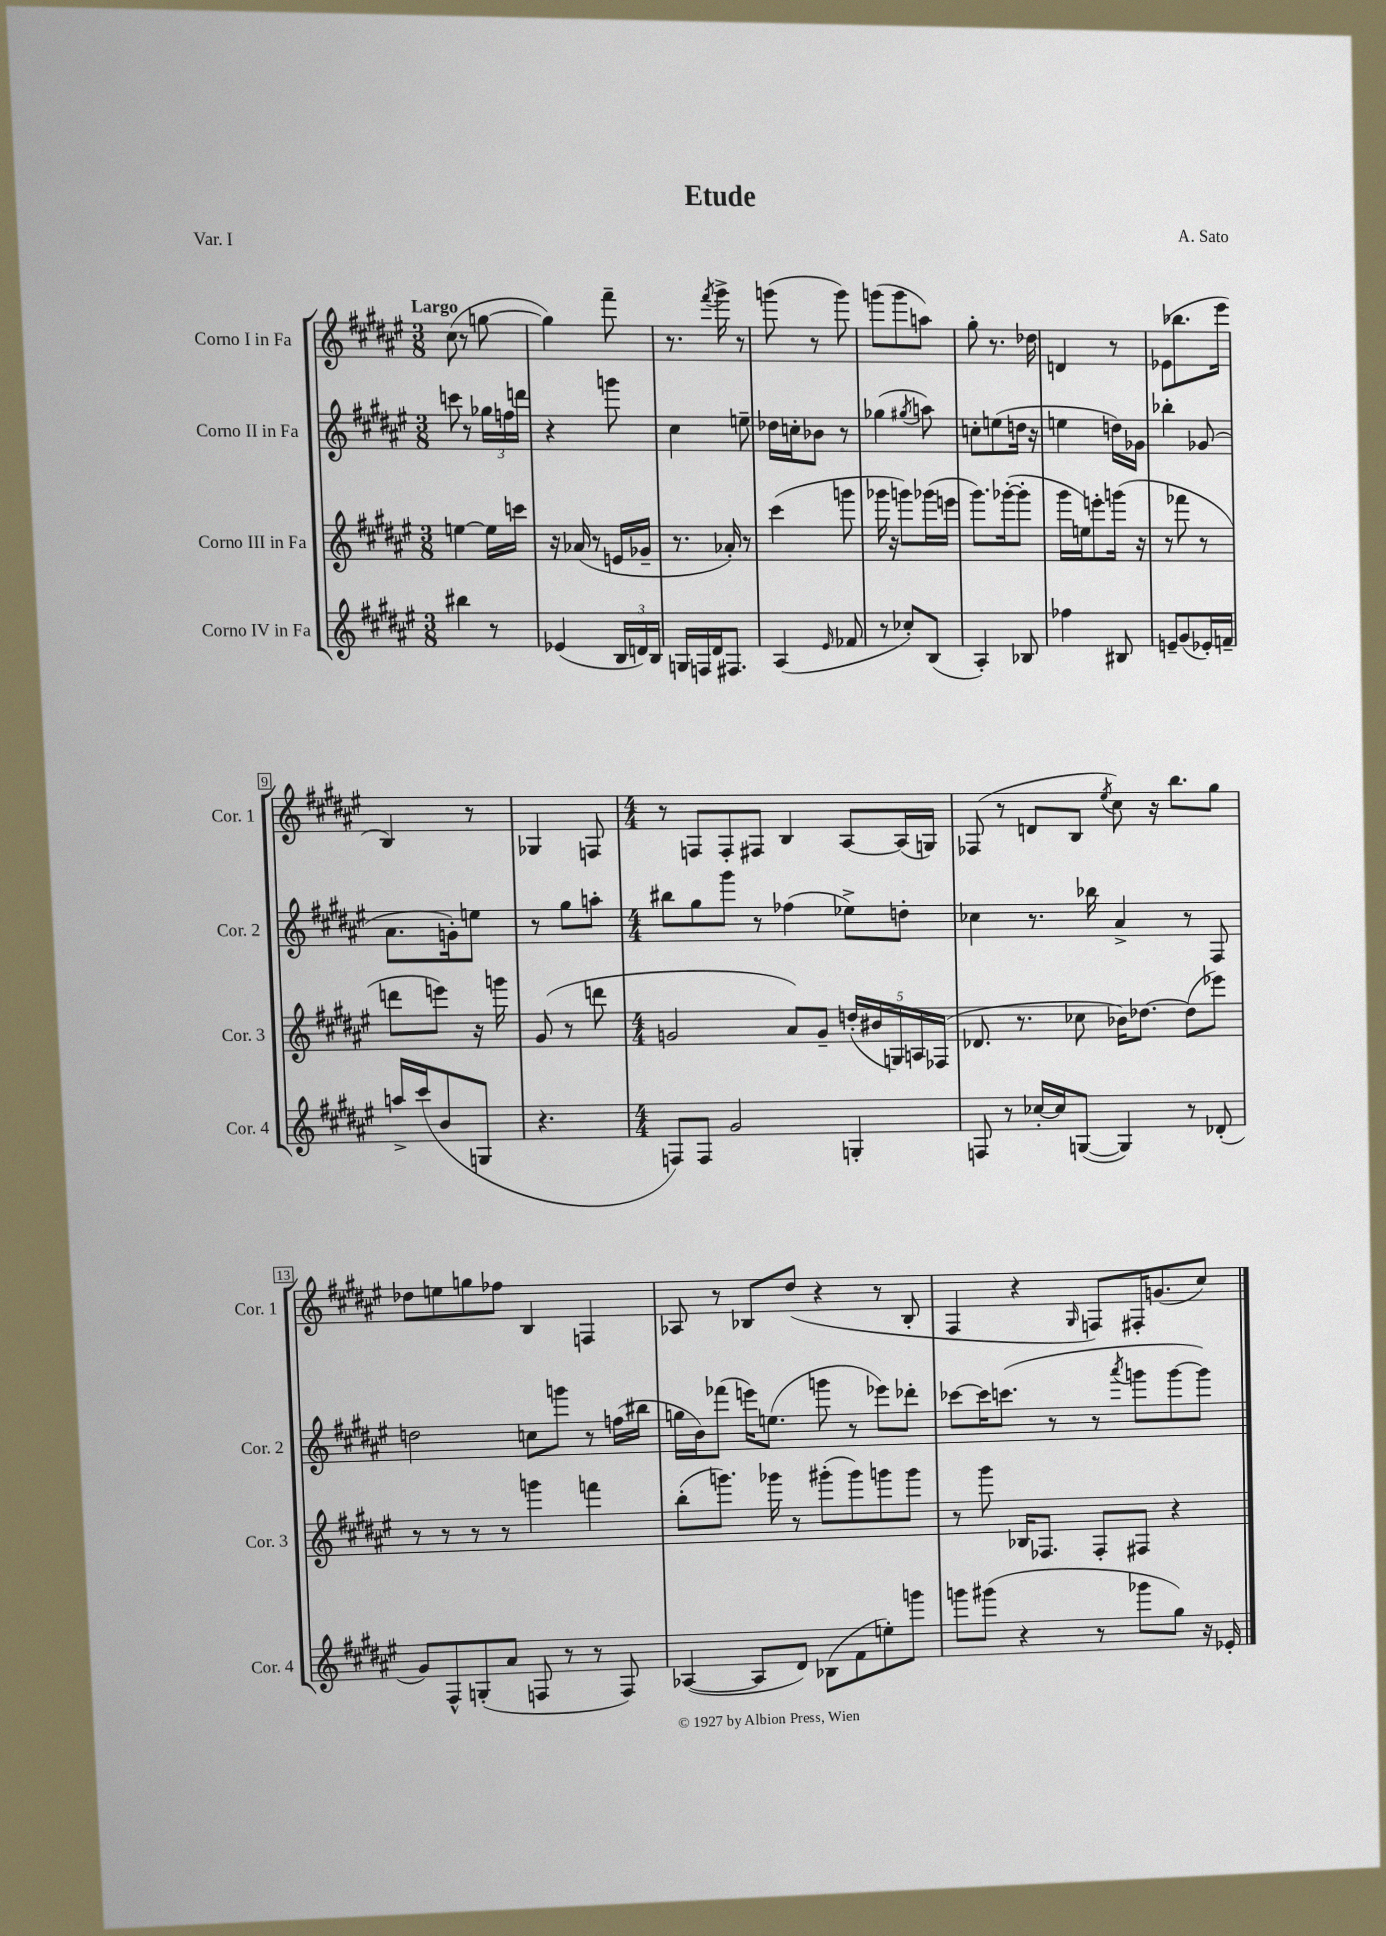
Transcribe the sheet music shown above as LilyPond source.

\header { title = "Etude" composer = "A. Sato" piece = "Var. I" }
<<
\new StaffGroup <<
\new Staff = "s0" \with { instrumentName = "Corno I in Fa" shortInstrumentName = "Cor. 1" } {
    \clef treble \key fis \major \numericTimeSignature \time 3/8 \tempo "Largo"
    cis''8( r8 g''8~ |
    g''4) fis'''8-- |
    r8. \acciaccatura { fis'''8 } gis'''16-> r8 |
    g'''8( r8 g'''8) |
    g'''8( g'''8 a''8) |
    gis''8-. r8. des''16 |
    d'4 r8 |
    ees'8( bes''8. eis'''16 |
    b4) r8 |
    ges4 f8 |
    \numericTimeSignature \time 4/4 r8 f8 f8-. fis8 b4 ais8~ ais16( g16) |
    fes8( r8 d'8 b8 \acciaccatura { eis''8 } cis''8) r16 b''8. gis''8 |
    des''8 e''8 g''8 fes''8 b4 f4 |
    aes8 r8 bes8 dis''8( r4 r8 bes8-. |
    fis4 r4 \grace { gis16 } f8) fis16-. g'8.( cis''8) \bar "|." |
}
\new Staff = "s1" \with { instrumentName = "Corno II in Fa" shortInstrumentName = "Cor. 2" } {
    \clef treble \key fis \major \numericTimeSignature \time 3/8
    c'''8 r8 \tuplet 3/2 { ges''16 f''16 d'''16 } |
    r4 g'''8 |
    cis''4 e''8-- |
    des''16 c''16-. bes'8 r8 |
    ges''4( \acciaccatura { gis''8 } a''8) |
    c''8-. e''8( d''16 r16 |
    e''4 d''16) ges'16 |
    bes''4-. ges'8( |
    ais'8. g'16-.) e''8 |
    r8 gis''8 a''8-. |
    \numericTimeSignature \time 4/4 bis''8 gis''8 gis'''8 r8 fes''4( ees''8->) d''8-. |
    ces''4 r8. bes''16 ais'4-> r8 fis8 |
    d''2 c''8 g'''8 r8 f''16( bis''16 |
    g''16 b'16) fes'''8( e'''16) e''8.( g'''8 r8 ees'''8) des'''8-. |
    ces'''8~ ces'''16 c'''8.( r8 r8 \acciaccatura { ais'''8 } g'''8 g'''8~ g'''8) \bar "|." |
}
\new Staff = "s2" \with { instrumentName = "Corno III in Fa" shortInstrumentName = "Cor. 3" } {
    \clef treble \key fis \major \numericTimeSignature \time 3/8
    e''4~ e''16 c'''16 |
    r16 aes'16( r8 e'16 ges'16-- |
    r8. aes'16-.) r8 |
    cis'''4( g'''8 |
    ges'''16 r16 g'''8) ges'''16( e'''16 |
    gis'''8.) ges'''16~-.( ges'''8-. |
    gis'''16 e''16) e'''8-. g'''16( r16 |
    r8 fes'''8 r8 |
    d'''8 e'''8) r16 g'''16 |
    gis'8( r8 d'''8 |
    \numericTimeSignature \time 4/4 g'2 ais'8) g'8-- \tuplet 5/4 { d''16-.( bis'16 g16) a16 fes16( } |
    des'8. r8. ces''8 bes'16) des''8.~ des''8( ees'''8) |
    r8 r8 r8 r8 g'''4 f'''4 |
    b''8-.( g'''8.) ges'''16 r8 gis'''8-.( gis'''8) g'''8 g'''8 |
    r8 gis'''8 bes16 fes8. fes8-. fis8 r4 \bar "|." |
}
\new Staff = "s3" \with { instrumentName = "Corno IV in Fa" shortInstrumentName = "Cor. 4" } {
    \clef treble \key fis \major \numericTimeSignature \time 3/8
    bis''4 r8 |
    ees'4( \tuplet 3/2 { b16 d'16) b16 } |
    g16 f16 dis'16 fis8. |
    ais4( \grace { eis'16 } fes'8 |
    r8 ces''8-.) b8( |
    ais4-.) bes8 |
    fes''4 bis8 |
    e'8-- gis'8( ees'16-.) f'16-- |
    a''16-> cis'''16( b'8 g8 |
    r4. |
    \numericTimeSignature \time 4/4 f8) f8 gis'2 g4-. |
    f8 r8 ces''16~-. ces''16 g8~( g4) r8 des'8-.( |
    gis'8) fis8-^ g8-.( ais'8 f8 r8 r8 f8) |
    aes4~( aes8 dis'8) bes8( fis'8 e''8-.) g'''8 |
    g'''8 gis'''8( r4 r8 ges'''8 gis''8) r16 ees'16-. \bar "|." |
}
>>
>>
\layout { \context { \Score \override BarNumber.stencil = #(make-stencil-boxer 0.1 0.3 ly:text-interface::print) } }
